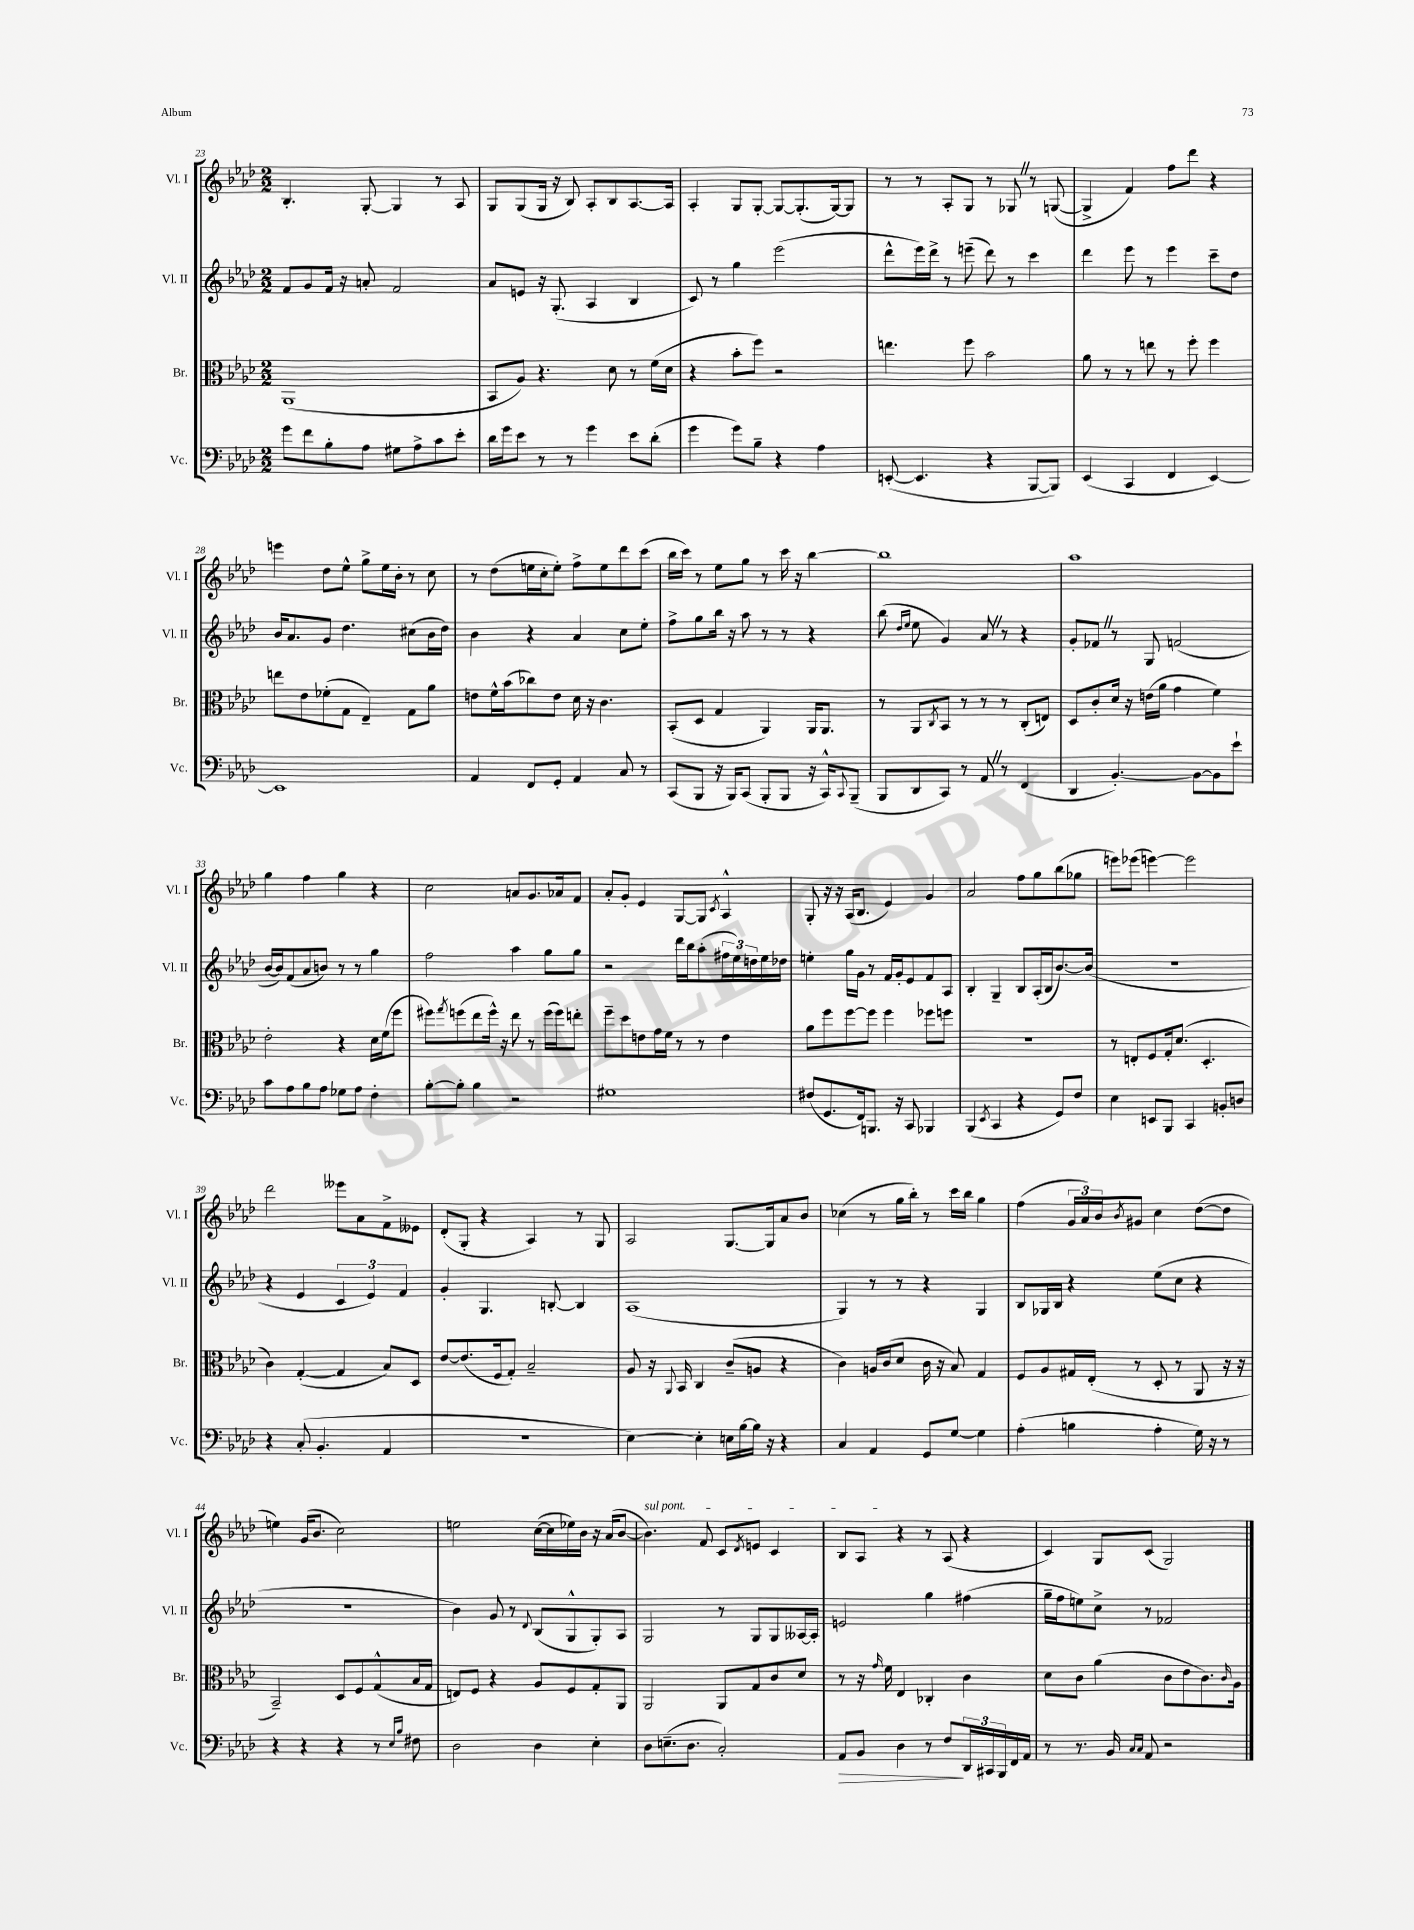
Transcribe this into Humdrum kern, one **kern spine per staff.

**kern	**dynam	**kern	**kern	**kern
*part4	*part4	*part3	*part2	*part1
*staff4	*staff4	*staff3	*staff2	*staff1
*I"Vc.	*	*I"Br.	*I"Vl. II	*I"Vl. I
*I'Vc.	*	*I'Br.	*I'Vl. II	*I'Vl. I
*clefF4	*	*clefC3	*clefG2	*clefG2
*k[b-e-a-d-]	*	*k[b-e-a-d-]	*k[b-e-a-d-]	*k[b-e-a-d-]
*M2/2	*	*M2/2	*M2/2	*M2/2
=23	=23	=23	=23	=23
8g\L	.	(1AA-	8f/L	4.B-'/
8f\	.	.	8g/	.
8B-'\	.	.	16f/Jk	.
.	.	.	16r	.
8A-\J	.	.	8an'/	[8G'/
8G#X\L	.	.	2f/	4G/]
8A-^\	.	.	.	.
8c\	.	.	.	8r
8e-'\J	.	.	.	8A-/
=24	=24	=24	=24	=24
16d-\LL	.	8BB-/L	8a-/L	8G/L
16g\J	.	.	.	.
8e-\J	.	8A-/J)	8en/J	(8G/
8r	.	4.r	16r	16G/Jk
.	.	.	(8.G'/	16r
8r	.	.	.	8B-/)
4g\	.	.	4A-/	8A-'/L
.	.	8d-\	.	8B-/
8e-\L	.	8r	4B-/	[8.A-/
(8d-'\J	.	(16f\LL	.	.
.	.	16d-\JJ	.	16A-/Jk]
=25	=25	=25	=25	=25
4g\	.	4r	8c/)	4A-'/
.	.	.	8r	.
8g\L)	.	8b-'\L	4gg\	8G/L
8B-~\J	.	8ff\J)	.	[8G'/J
4r	.	2r	(2eee-\	8G/L_
.	.	.	.	(8.G'/]
4A-\	.	.	.	.
.	.	.	.	[16G/k)
.	.	.	.	8G/J]
=26	=26	=26	=26	=26
([8EEn'/	.	4.een\	8ddd-^^\L	8r
4.EE/]	.	.	16eee-\L)	8r
.	.	.	16ddd-^\JJ	.
.	.	.	8r	8A-'/L
.	.	8ff\	(8eeen~\	8G/J
4r	.	2b-\	8ddd-\)	8r
.	.	.	8r	8G-XZ/
[8BBB-/L	.	.	4ccc\	8r
8BBB-/J])	.	.	.	([8Gn/
=27	=27	=27	=27	=27
(4EE-/	.	8a-\	4ddd-\	4G^/]
.	.	8r	.	.
4CC/	.	8r	8eee-\	4f/)
.	.	8een\	8r	.
4FF/	.	8r	4eee-\	8ff\L
.	.	8ff'\	.	8ddd-\J
[4EE-/)	.	4ff\	8ccc~\L	4r
.	.	.	8dd-\J	.
!!LO:LB:g=z
=28	=28	=28	=28	=28
1EE-]	.	8een\L	16b-/KL	4eeen\
.	.	.	8.a-/	.
.	.	8e-\	.	.
.	.	(8f-X'\	8g/J	8dd-\L
.	.	8G\J	4.dd-\	8ee-^^\J
.	.	4E-~/)	.	8gg^\L
.	.	.	.	16ee-\L
.	.	.	.	16b-'\JJ
.	.	8G\L	(8cc#X\L	8r
.	.	8a-\J	16b-\L	8cc\
.	.	.	16dd-\JJ)	.
=29	=29	=29	=29	=29
4AA-/	.	8en\L	4b-\	8r
.	.	16f^^\L	.	(8dd-\L
.	.	(16b-\J	.	.
8FF/L	.	8cc-X\)	4r	16een\L
.	.	.	.	16cc'\J
8GG'/J	.	8e\J	.	8ee'\J)
4AA-/	.	16d-\	4a-/	8ff^\L
.	.	16r	.	.
.	.	4.c\	.	8ee\
8C/	.	.	8cc\L	8ddd-\
8r	.	.	8ee-'\J	(8ccc\J
=30	=30	=30	=30	=30
(8CC/L	.	(8BB-'/L	8ff^\L	16bb-\LL
.	.	.	.	16ccc\JJ)
8BBB-/J	.	8D-/J	8gg\	8r
16r	.	4G/	16bb-\Jk	8ee-\L
16BBB-/KL)	.	.	16r	.
(8CC/J	.	.	8aa-\	8gg\J
8BBB-'/L	.	4AA-/)	8r	8r
8BBB-/J	.	.	8r	16ccc\
.	.	.	.	16r
16r	.	16AA-/KL	4r	[4bb-\
16CC^^/KL)	.	8.AA-/J	.	.
8qqCC/	.	.	.	.
(8BBB-~/J	.	.	.	.
=31	=31	=31	=31	=31
8BBB-/L	.	8r	(8bb-\	1bb-]
.	.	.	16qqdd-/LL	.
.	.	.	16qqee-/JJ	.
8DD-/	.	8AA-/L	8ee-\	.
.	.	8qC/	.	.
8CC/J)	.	8BB-/J	4g/)	.
8r	.	8r	.	.
8AA-Z/	.	8r	8a-Z/	.
8r	.	8r	8r	.
(4FF/	.	(8C'/L	4r	.
.	.	8En/J)	.	.
=32	=32	=32	=32	=32
4DD-/	.	8D-/L	8g'/L	1aa-
.	.	8c'/	8f-XZ/J	.
[4.BB-'/)	.	16d-/Jk	8r	.
.	.	16r	.	.
.	.	(16en\LL	8G/	.
.	.	16a-\JJ	.	.
.	.	4g\	(2fn/	.
8BB-\L_	.	.	.	.
8BB-\]	.	4f\)	.	.
8e-`\J	.	.	.	.
!!LO:LB:g=z
=33	=33	=33	=33	=33
8c\L	.	2e-'\	[16b-/LL	4gg\
.	.	.	16b-/J])	.
8A-\	.	.	(8f/	.
8B-\	.	.	8a-/	4ff\
8A-\J	.	.	8bn/J)	.
8G-X\L	.	4r	8r	4gg\
8A-\J	.	.	8r	.
4F'\	.	16d-\LL	4gg\	4r
.	.	(16f\J	.	.
.	.	8ff\J	.	.
=34	=34	=34	=34	=34
[8B-'\L	.	8ff#X\L)	2ff\	2cc\
.	.	8qgg/	.	.
8B-'\J]	.	(8ffn\	.	.
4B-\	.	8ee-\	.	.
.	.	16ff^^\Jk)	.	.
.	.	16r	.	.
2r	.	8ee-\	4aa-\	8an/L
.	.	8r	.	8.g/
.	.	(16ff\LL	8gg\L	.
.	.	16ff\J)	.	16a-X/k
.	.	8een'\J	8gg\J	8f/J
=35	=35	=35	=35	=35
1G#X	.	8ff~\L	2r	8a-'/L
.	.	8dd-\	.	8g'/J
.	.	8en\	.	4e-/
.	.	16g\L	.	.
.	.	16f\JJ	.	.
.	.	8r	16ddd-\LL	[8G/L
.	.	.	16bb-\J	.
.	.	8r	(8aa-'\	8G/J]
.	.	.	.	8qc/
.	.	4e\	24ff#X\L	4A-^^/
.	.	.	24ee-\)	.
.	.	.	24ddn\	.
.	.	.	16ee-\	.
.	.	.	16dd-X\JJ	.
=36	=36	=36	=36	=36
(8F#X/L	.	8a-\L	4een'\	8G'/
8.GG/	.	8ff\	.	16r
.	.	.	.	16r
.	.	[8ff\	16gg\LL	(16A-/KL
16FF/k)	.	.	16g\JJ	8.B-/J
8.BBBn/J	.	8ff\J]	8r	.
.	.	4ff\	16f/LL	4e-/)
16r	.	.	16g'/J	.
8CC/	.	.	8e-/	.
4BBB-X/	.	8ff-X\L	8f/	4g/
.	.	8ffn\J	8A-/J	.
=37	=37	=37	=37	=37
(4BBB-/	.	1r	4B-'/	2a-/
8qEE-/	.	.	.	.
4CC/	.	.	4G~/	.
4r	.	.	8B-/L	8ff\L
.	.	.	(16A-'/L	8gg\
.	.	.	16B-/J	.
8GG/L)	.	.	[8.b-/)	(8bb-\
8F/J	.	.	.	8gg-X\J
.	.	.	(16b-/Jk]	.
=38	=38	=38	=38	=38
4E-\	.	8r	1r	8eeen\L)
.	.	8En'/L	.	(8eee-X\J
8EEn/L	.	8F/	.	[4eeen\)
8BBB-/J	.	16G'/k	.	.
.	.	(8.d-/J	.	.
4CC/	.	.	.	2eee\]
.	.	4.D-'/	.	.
8BBn'/L	.	.	.	.
8Dn/J	.	.	.	.
!!LO:LB:g=z
=39	=39	=39	=39	=39
4r	.	4c\)	4r	2ddd-\
(8C'/	.	([4G'/	4e-/	.
4.BB-'/	.	.	.	.
.	.	4G/]	6c/	8eee--X\L
.	.	.	.	8a-\
.	.	.	6e-/)	.
4AA-/	.	8B-/L)	.	8f^\
.	.	.	6f/	.
.	.	8D-/J	.	8e--X\J
=40	=40	=40	=40	=40
1r	.	[8e-/L	4g'/	(8d-'/L
.	.	(8.e-/]	.	8G'/J
.	.	.	4.G/	4r
.	.	16F/k	.	.
.	.	8G'/J)	.	.
.	.	2B-~/	.	4A-/)
.	.	.	[8Bn'/	.
.	.	.	4B/]	8r
.	.	.	.	8G/
=41	=41	=41	=41	=41
[4E-\)	.	8A-/	(1A-	2A-/
.	.	16r	.	.
.	.	8qqAA-/	.	.
.	.	16BB-/	.	.
4E-'\]	.	4C/	.	.
16En\LL	.	(8c~/L	.	[8.G/L
[16B-\	.	.	.	.
16B-\JJ]	.	8An/J	.	.
16r	.	.	.	16G/k]
4r	.	4r	.	8a-/
.	.	.	.	8b-/J
=42	=42	=42	=42	=42
4C/	.	4c\)	4G/)	(4cc-X\
4AA-/	.	16An/LL	8r	8r
.	.	(16c/J	.	.
.	.	8d-/J	8r	16gg\LL
.	.	.	.	16bb-'\JJ)
8GG/L	.	16c\	4r	8r
.	.	16r	.	.
[8G/J	.	8B-/)	.	16ccc\LL
.	.	.	.	16bb-\JJ
4G\]	.	4G/	4G/	4gg\
=43	=43	=43	=43	=43
(4A-'\	.	8F/L	8B-/L	(4ff\
.	.	8A-/	16G-X/L	.
.	.	.	16B-/JJ	.
4Bn\	.	16G#X/L	4r	24g/LL
.	.	.	.	24a-/)
.	.	(16E-'/JJ	.	.
.	.	.	.	24b-/J
.	.	.	.	8qb-/
.	.	8r	.	8g#X/J
4A-'\	.	8D-'/	(8ee-\L	4cc\
.	.	8r	8cc\J	.
16G\)	.	8AA-/	4r	([8dd-\L
16r	.	.	.	.
8r	.	16r	.	8dd-\J]
.	.	16r	.	.
!!LO:LB:g=z
=44	=44	=44	=44	=44
4r	.	2BB-~/)	1r	4een\)
4r	.	.	.	(16g/KL
.	.	.	.	8.b-/J
4r	.	8D-/L	.	2cc\)
.	.	8F/	.	.
8r	.	(8G^^/	.	.
16qqE-/LL	.	.	.	.
16qqB-/JJ	.	.	.	.
8F#X\	.	16B-/L	.	.
.	.	16G/JJ	.	.
=45	=45	=45	=45	=45
2D-\	.	8En/L)	4b-\)	2een\
.	.	8F/J	.	.
.	.	4r	8g/	.
.	.	.	8r	.
.	.	.	8qqd-/	.
4D-\	.	8A-/L	(8B-/L	([16cc\LL
.	.	.	.	16cc\]
.	.	8F/	8G^^/	16ee-X\)
.	.	.	.	16b-\JJ
4E-'\	.	8G'/	8G'/)	16r
.	.	.	.	(16a-/KL
.	.	8AA-/J	8A-/J	[8b-/J
=46	=46	=46	=46	=46
!	!	!	!	!LO:TX:a:i:t=sul pont.
8D-\L	.	2AA-/	2G/	4.b-\])
(8.En~\	.	.	.	.
8.D-\J	.	.	.	.
.	.	.	.	8f/
2C'/)	.	8AA-/L	8r	8c/L
.	.	.	.	8qd-/
.	.	8G/	8G/L	8en/J
.	.	8c/	8G/	4c/
.	.	8d-/J	[16A--X/L	.
.	.	.	16A--'/JJ]	.
=47	=47	=47	=47	=47
!	!LO:HP:b	!	!	!
8AA-/L	>	8r	2en/	8B-/L
8BB-/J	.	16r	.	8A-/J
.	.	16qqg/	.	.
.	.	16f\	.	.
4D-\	.	4E-/	.	4r
8r	.	4C-X'/	4gg\	8r
8F/L	.	.	.	(8A-/
24DD-/L	]	4c\	(4ff#X\	4r
24CC#X/	.	.	.	.
24BBB-/	.	.	.	.
16FF/	.	.	.	.
16AA-/JJ	.	.	.	.
=48	=48	=48	=48	=48
8r	.	8d-\L	16gg~\LL	4c/)
.	.	.	16ff\J	.
8.r	.	8c\J	8een\)	.
.	.	(4a-\	8cc^\J	8G/L
16BB-/	.	.	.	.
16qqC/LL	.	.	.	.
16qqC/JJ	.	.	.	.
8AA-/	.	.	8r	(8c/J
2r	.	8c\L	2f-X/	2G/)
.	.	8e-\	.	.
.	.	8.c\)	.	.
.	.	16qqc/	.	.
.	.	16A-\Jk	.	.
==	==	==	==	==
*-	*-	*-	*-	*-
